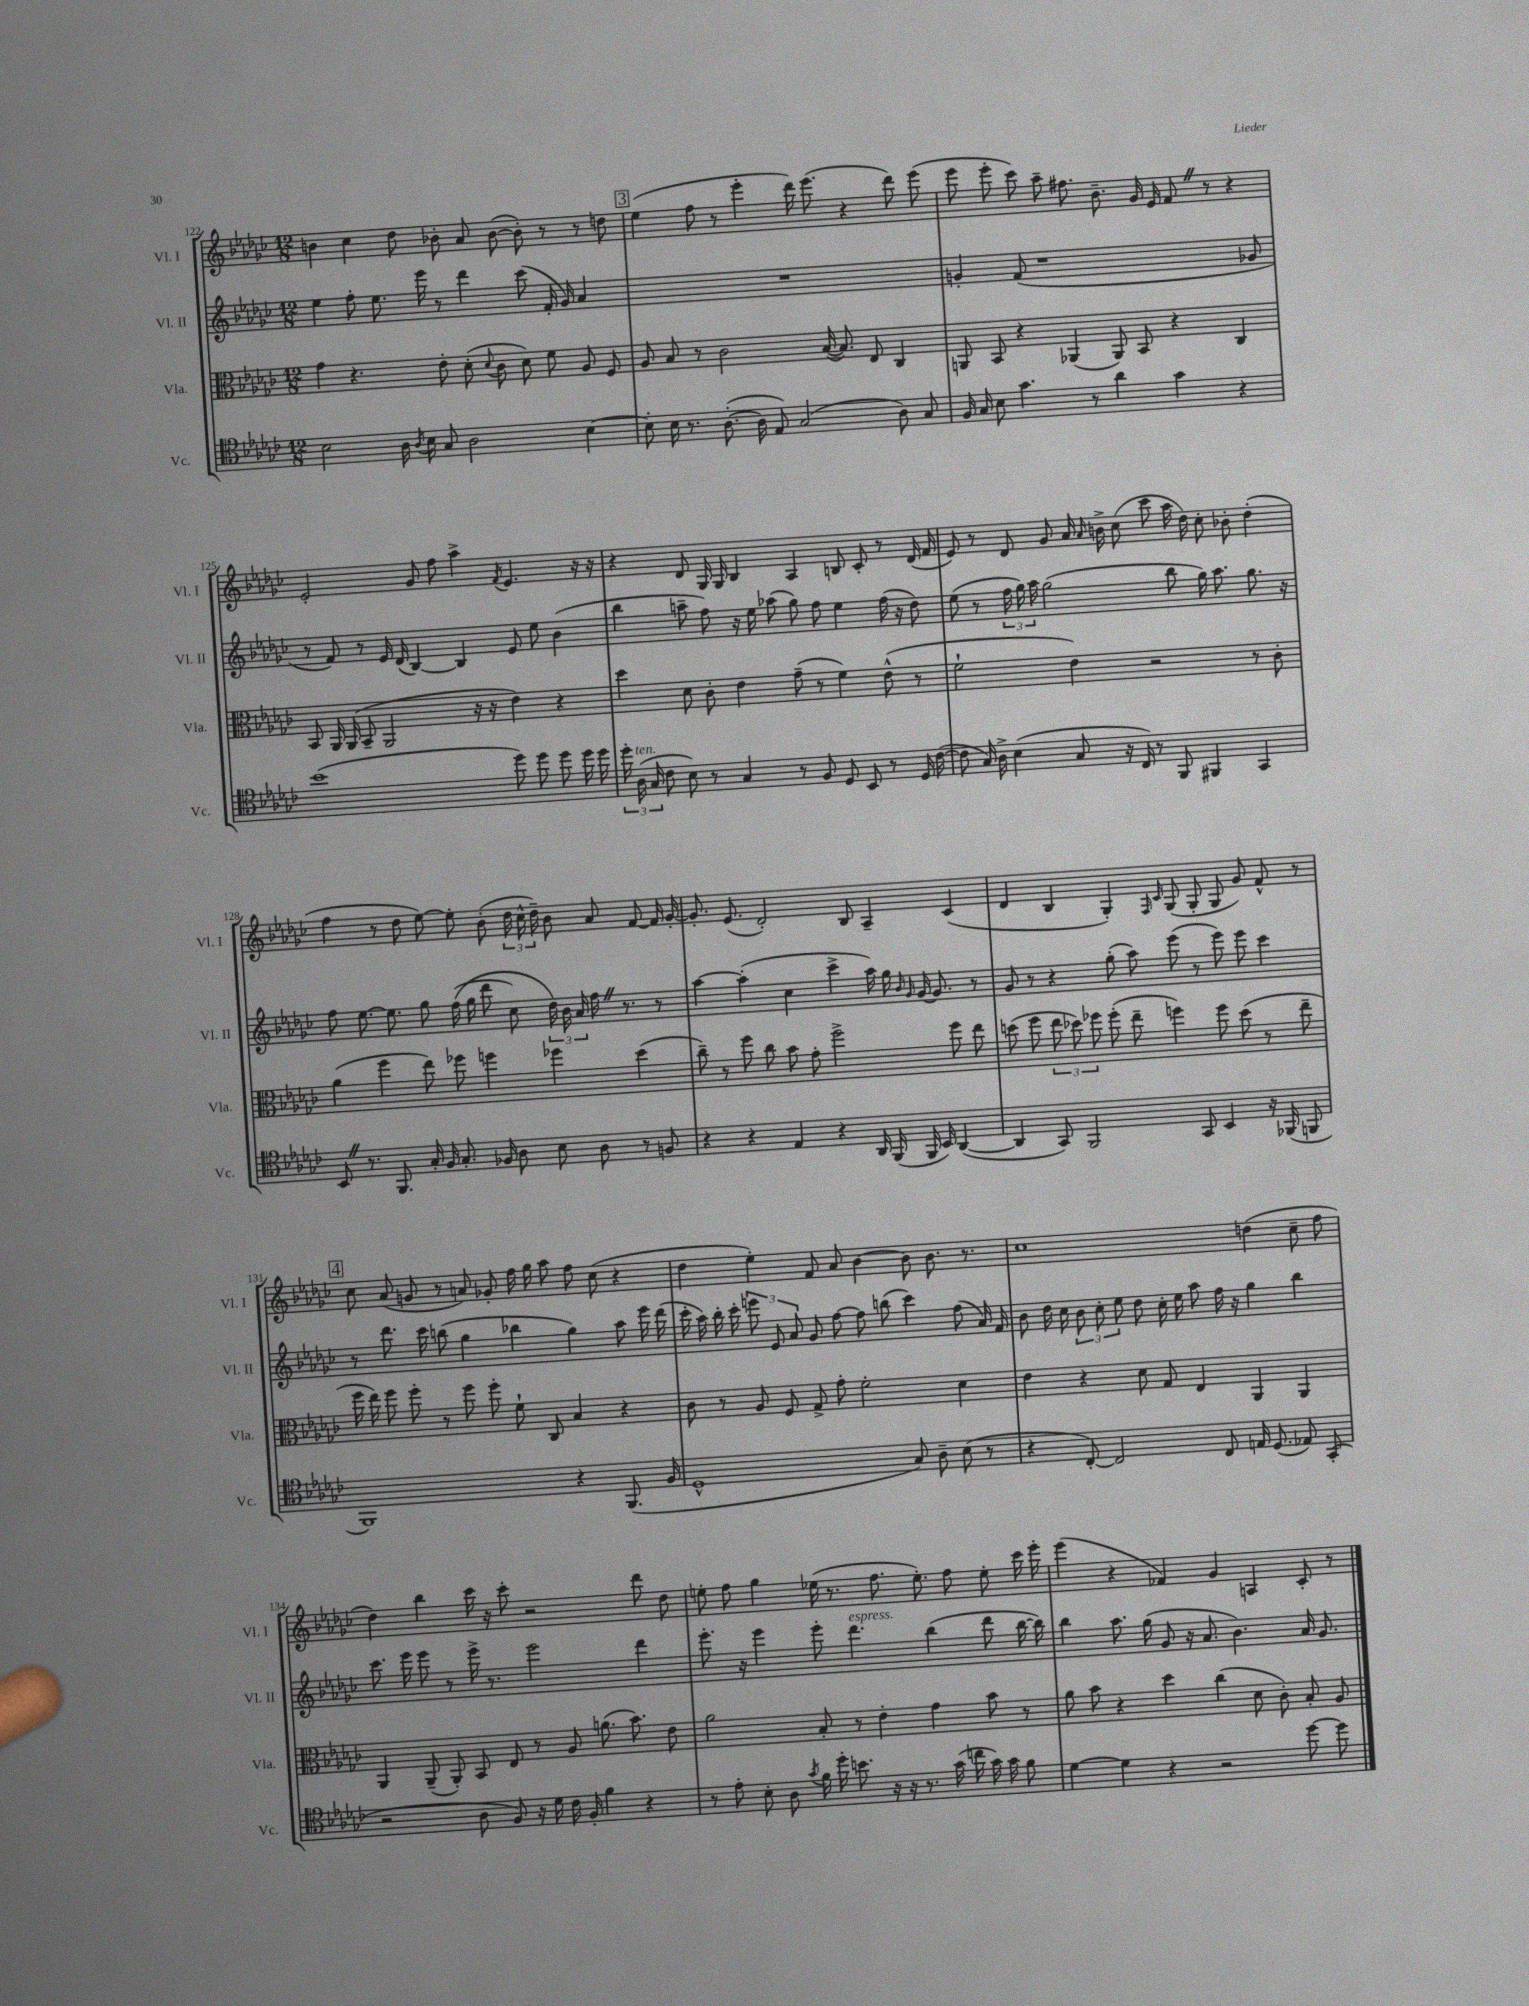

**kern	**kern	**kern	**kern
*staff4	*staff3	*staff2	*staff1
*clefC4	*clefC3	*clefG2	*clefG2
*k[b-e-a-d-g-c-]	*k[b-e-a-d-g-c-]	*k[b-e-a-d-g-c-]	*k[b-e-a-d-g-c-]
*M12/8	*M12/8	*M12/8	*M12/8
2B-\	4g-\	4ee-\	4b\
.	4.r	8ff'\	4cc-\
.	.	8.ee-\	.
16A-\	.	.	8dd-\
8qA-/	.	.	.
16B-\	.	16eee-\	.
8G-/	8e-'\	8r	8b-'\
2A-\	(8d-'\	4ddd-\	8a-/
.	8qqd-/	.	.
.	8c-\	.	([8b-\
.	8d-\)	(8ccc-\	8b-'\])
.	8f\	16f'/	8r
.	.	16g-/)	.
[4B-\	8A-/	4a-/	8r
.	8F/	.	8dd\
=	=	=	=
8B-'\]	8A-/	1.r	(4ee-\
16B-\	8B-/	.	.
8.r	.	.	.
.	8r	.	8ff\
([8.A-'\	2c-\	.	8r
.	.	.	4eee-'\
16A-\]	.	.	.
8E-/)	.	.	.
(2G-/	.	.	16ddd-\)
.	.	.	(8.eee-\
.	([16B-/	.	.
.	8.B-/])	.	.
.	.	.	4r
.	8E-/	.	.
8A-\)	4C-/	.	8ddd-\)
8G-/	.	.	(8eee-\
=	=	=	=
16F/	8AA/	4g'/	8eee-\
16G-/	.	.	.
8B-\	8BB-/	.	8eee-'\
4.g-\	4r	(8f/	8ccc-\)
.	.	1r	8aa-~\
.	(4AA-/	.	8.ff#\
8r	.	.	.
.	.	.	8.b-~\
4a-\	8AA-/)	.	.
.	8BB-/	.	16g-/
.	.	.	16e-/
4g-\	4r	.	8f/
.	.	.	8r
4r	4C-/	.	4r
.	.	8g-/	.
=	=	=	=
(1b-	8BB-/	8r	2e-'/
.	16AA-/	8f/)	.
.	(16AA-/	.	.
.	8BB-~/	8r	.
.	2AA-/	16e-/	.
.	.	(16d-/	.
.	.	[4B-/)	8g-/
.	.	.	8ff\
.	.	4B-/]	4aa-^\
.	16r	.	.
.	16r	.	.
.	.	.	8qf/
8dd-\)	4e-\)	8e-/	4.e-/
8dd-\	.	8ee-\	.
8dd-\	4r	(4b-\	.
16dd-\	.	.	16r
16dd-\	.	.	16r
=	=	=	=
24dd-'\	4dd-\	4bb-\	4r
(24A-\	.	.	.
24G-/	.	.	.
8c-\	.	.	.
8B-\)	8d-\	8aa~\	8d-/
8r	8c-'\	8ff\)	16G-/
.	.	.	16G-/
4G-/	4e-\	16r	4B-/
.	.	16ee-\	.
.	.	(8aa-\	.
8r	(8g-~\	8gg-\)	4A-/
8F/	8r	8ff\	.
8D-/	4f\)	4ee-\	8B/
8BB-/	.	.	8c-'/
8r	(8e-^^\	(16ff\	8r
.	.	16r	.
16D-/	8r	8dd-\)	(16d-/
([16c-\	.	.	16f/
=	=	=	=
8c-\]	2f`\	(8ee-\	8e-/)
16G-/)	.	8r	8r
16A-^\	.	.	.
(4B-\	.	24ff\	8d-/
.	.	24gg-\)	.
.	.	24aa-\	.
.	.	(2gg-\	8g-/
8G-/	4e-\)	.	16a-/
.	.	.	16qqa-/
.	.	.	16b^\
16r	.	.	(8cc-\
16C-/)	.	.	.
8r	2r	.	8ccc-\
8FF/	.	8bb-\	16aa-\
.	.	.	16dd-\)
4FF#/	.	16gg-\)	8cc-'\
.	.	8.aa-\	.
.	.	.	8b-'\
4GG-/	8r	8.gg-\	(4dd-'\
.	8c-'\	.	.
.	.	16r	.
=	=	=	=
8BB-/	(4a-\	8ff\	4ff\
8.r	.	[8.ee-\	.
.	4ff\	.	8r
8.FF/	.	8.ee-\]	.
.	.	.	8dd-\
16G-'/	8ee-\)	8gg-\	[8ee-\)
16F/	.	.	.
8.G-'/	8ff-\	&((16ff\	8ee-'\]
.	.	16gg-\	.
.	4ff\	8ddd-\	(8b-'\
16F-/	.	.	.
8A-\	.	8cc-\)	24dd-\
.	.	.	24cc-^^\
.	.	.	24dd-~\)
8B-\	4ff-\	24dd-\&)	8b-\
.	.	24b-\	.
.	.	24a-/	.
8A-\	.	16ff\	8a-/
.	.	8.r	.
8r	(4dd-\	.	[8f/
8F/	.	8r	16f/]
.	.	.	[16g-'/
=	=	=	=
4r	8cc-~\)	[4aa-\	8.g-'/]
.	8r	.	.
.	.	.	(8.e-/
4r	8ff\	(4aa-'\]	.
.	8cc-\	.	2d-'/)
4E-/	8b-\	4cc-\	.
.	8g-'\	.	.
4r	2ff^\	4ccc-^\	.
.	.	.	8B-/
16AA-/	.	16aa-\)	4A-~/
(16FF/	.	16gg-\	.
.	.	16qqb-/	.
.	.	16qqg-/	.
16FF/	.	[16g-/	.
16BB-/)	.	8.g-/]	.
([4AA-/	8ff\	.	(4c-/
.	8ee-\	8r	.
=	=	=	=
4AA-/]	(8dd\	8g-/	4d-/
.	8ff\	8r	.
8GG-/)	12ee-\	4r	4B-/
.	12dd-\)	.	.
2FF/	.	.	.
.	12ff-\	.	.
.	(8ff-'\	(8gg-'\	4G-'/)
.	8ee-~\	8aa-\)	.
.	.	.	16qqF/
.	.	.	16qqc-/
.	4ff\)	(8eee-\	(8G-/
8GG-/	.	8r	8G-'/
4BB-/	8ff\	8eee-\)	8G-/
.	(8dd-\	8eee-\	8g-/)
16r	8r	4ccc-\	8f^^/
(16FF-/	.	.	.
8FF/	8ee-~\	.	8r
=	=	=	=
1FF)	16ff\	8r	8cc-\
.	16ee-\)	.	.
.	8ff\	8.ddd-\	(8a-/
.	8ff'\	.	8g/
.	.	16ccc-\	.
.	8r	(8bb\	8r
.	8ff\	4gg-\	8a/)
.	8ff'\	.	8g-'/
.	8f`\	4bb-\	16ff\
.	.	.	16gg-\
.	8C-/	.	8aa-\
4r	4B-/	4gg-\)	8ff\
.	.	.	(8cc-\
(8.FF/	4r	8aa-\	4r
.	.	16eee-\	.
16F/	.	(16ddd-\	.
=	=	=	=
1D-^^	8c-\	16ccc-'\	4dd-\
.	.	16aa-\)	.
.	8r	16bb-'\	.
.	.	16ccc-'\	.
.	8A-/	12eee\	4ee-'\)
.	.	12e-/	.
.	8F/	.	.
.	.	12a-/	.
.	8G-^/	8g-/	8f/
.	8g-'\	[8ff\	8a-/
.	2f'\	8ff\]	[4b-\
.	.	(8bb\	.
8G-/)	.	4ccc-\)	8b-\]
8A-~\	.	.	8.b-\
(8B-\	4d-\	(8ff\	.
.	.	.	8.r
8r	.	16a-/)	.
.	.	16f/	.
=	=	=	=
4r	4e-\	8b-\	1cc-
.	.	16dd-\	.
.	.	16cc-\	.
[8C-'/)	4r	12b-\	.
.	.	12cc-'\	.
2C-/]	.	.	.
.	.	12ee-\	.
.	8d-\	8dd-\	.
.	8G-/	16cc-'\	.
.	.	16ee-\	.
.	4E-/	8aa-\	.
8C-/	.	16ff\	.
.	.	16r	.
16E/	4AA-/	4gg-\	(4dd\
(8.D-/	.	.	.
8E-/)	4AA-/	4bb-\	8cc-~\
(8GG-'/	.	.	8ff\
=	=	=	=
2r	4AA-/	8.ccc-\	4dd-\)
.	.	16eee-\	.
.	(8AA-~/	8eee-\	4bb-\
.	8AA-'/)	8r	.
8A-\	8BB-/	16eee-^\	16ccc-\
.	.	8.r	16r
8F/)	8E-/	.	8ccc-'\
16r	8r	2eee-\	2r
16d-\	.	.	.
16c-\	8A-/	.	.
16F'/	.	.	.
4f\	(8.a\	.	.
.	8.b-\)	.	.
4r	.	4ddd-\	8ddd-\
.	8e-\	.	8dd-\
=	=	=	=
8r	2a-\	8.eee-'\	8ee'\
8e-'\	.	.	8ff\
.	.	16r	.
8B-'\	.	4eee-\	4gg-\
8A-\	.	.	.
8qg-/	.	.	.
16f\	8B-'/	8eee-'\	(16ee-\
16dd-'\	.	.	8.r
8.b\	8r	4.ddd-\	.
.	4e-'\	.	8.ff\
16r	.	.	.
16r	.	.	.
8.r	.	.	8.ee-'\)
.	4g-\	(4bb-\	.
(16g-\	.	.	8ff\
16cc\	.	.	.
16g-\)	8b-\	8ddd-\	8ee-'\
16g-\	.	.	.
8f\	8r	[16bb-\	16ccc-\
.	.	16bb-\])	16eee-'\
=	=	=	=
[4d-\	8a-\	4bb-\	(4eee-\
.	8b-\	.	.
4d-\]	4r	8.aa-\	4r
.	.	(16gg-\	.
4r	4dd-\	8g-/	4f-/)
.	.	16r	.
.	.	8.a-/	.
2r	(4cc-\	.	4g-/
.	.	4.b-\)	.
.	8d-\	.	4A/
.	8c-'\)	.	.
[8dd-\	8B-'/	16a-/	8c-'/
.	.	8.g-/	.
8dd-\]	8A-/	.	8r
==	==	==	==
*-	*-	*-	*-
